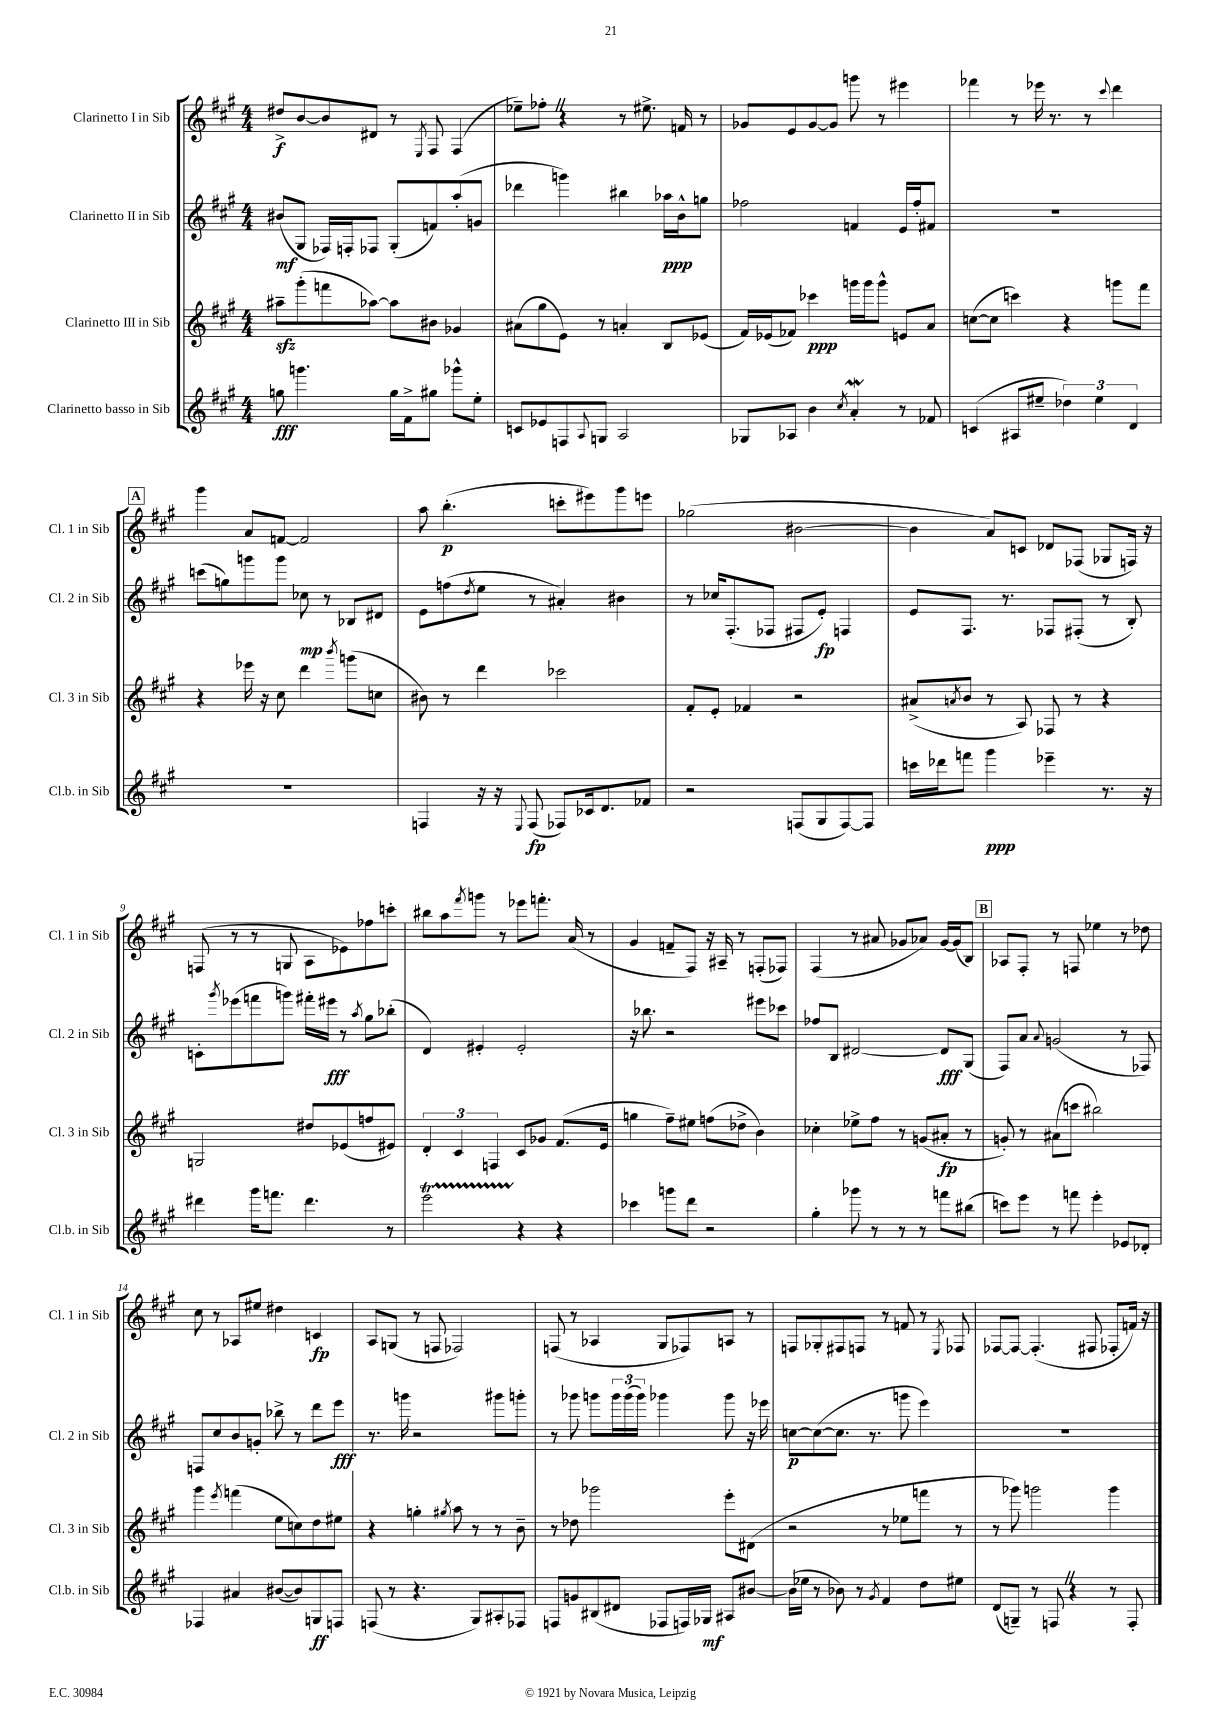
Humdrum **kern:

**kern	**dynam	**kern	**dynam	**kern	**dynam	**kern	**dynam
*part4	*part4	*part3	*part3	*part2	*part2	*part1	*part1
*staff4	*staff4	*staff3	*staff3	*staff2	*staff2	*staff1	*staff1
*I"Clarinetto basso in Sib	*	*I"Clarinetto III in Sib	*	*I"Clarinetto II in Sib	*	*I"Clarinetto I in Sib	*
*I'Cl.b. in Sib	*	*I'Cl. 3 in Sib	*	*I'Cl. 2 in Sib	*	*I'Cl. 1 in Sib	*
*clefG2	*	*clefG2	*	*clefG2	*	*clefG2	*
*k[f#c#g#]	*	*k[f#c#g#]	*	*k[f#c#g#]	*	*k[f#c#g#]	*
*M4/4	*	*M4/4	*	*M4/4	*	*M4/4	*
=1	=1	=1	=1	=1	=1	=1	=1
8ggn\	fff	8aa#Xzz~\L	.	(8b#X/L	mf	8dd#X^/L	f
4.gggn\	.	(8ggg#'\	.	8G#/J	.	[8b/	.
.	.	8fffn\	.	16F-X/LL)	.	8b/]	.
.	.	.	.	16Fn'/J	.	.	.
.	.	[8aa-X\J)	.	8F-X/J	.	8d#X/J	.
16gg\LL	.	8aa-\L]	.	(8G#'/L	.	8r	.
16f#^\J	.	.	.	.	.	.	.
.	.	.	.	.	.	8qE/	.
8gg#X\J	.	8b#X\J	.	8fn/)	.	8F#/	.
8ggg-X^^\L	.	4g-X/	.	(8aa'/	.	(4F#/	.
8ee'\J	.	.	.	8gn/J	.	.	.
=2	=2	=2	=2	=2	=2	=2	=2
8cn/L	.	(8a#X\L	.	4ddd-X\	.	8ee-X~\L)	.
8e-X/	.	8gg#\	.	.	.	8ff-X'Z\J	.
8Fn/	.	8e\J)	.	4gggn\)	.	4r	.
8qqA/	.	.	.	.	.	.	.
8Gn/J	.	8r	.	.	.	.	.
2A/	.	4an'/	.	4bb#X\	.	8r	.
.	.	.	.	.	.	8.ee#X^\	.
.	.	8B/L	.	16aa-X\LL	ppp	.	.
.	.	.	.	16b^^\J	.	16fn/	.
.	.	(8e-X/J	.	8ggn\J	.	8r	.
=3	=3	=3	=3	=3	=3	=3	=3
8G-X/L	.	16f#/LL)	.	2ff-X\	.	8g-X/L	.
.	.	(16e-X/J	.	.	.	.	.
8A-X/J	.	8f-X/J)	.	.	.	8e/	.
4b\	.	4ccc-X\	ppp	.	.	[8g-/	.
.	.	.	.	.	.	8g-/J]	.
8qcc#/	.	.	.	.	.	.	.
4aw'/	.	16gggn\LL	.	4fn/	.	8gggn\	.
.	.	16ggg\J	.	.	.	.	.
.	.	8ggg^^\J	.	.	.	8r	.
8r	.	8en/L	.	16e/LL	.	4eee#X\	.
.	.	.	.	16ff-'/J	.	.	.
8f-X/	.	8a/J	.	8f#X/J	.	.	.
=4	=4	=4	=4	=4	=4	=4	=4
(4cn/	.	([8ccn\L	.	1r	.	4fff-X\	.
.	.	8cc\J]	.	.	.	.	.
8A#X/L	.	4cccn\)	.	.	.	8r	.
8ee#X~/J	.	.	.	.	.	16eee-X\	.
.	.	.	.	.	.	8.r	.
6dd-X\)	.	4r	.	.	.	.	.
.	.	.	.	.	.	8r	.
6ee#\	.	.	.	.	.	.	.
.	.	.	.	.	.	8qqccc#/	.
.	.	8gggn\L	.	.	.	4ddd\	.
6d/	.	.	.	.	.	.	.
.	.	8fff#\J	.	.	.	.	.
!!LO:LB:g=z
!!LO:REH:place=s1:t=A
=5	=5	=5	=5	=5	=5	=5	=5
1r	.	4r	.	(8cccn\L	.	4ggg#\	.
.	.	.	.	8ggn\)	.	.	.
.	.	16eee-X\	.	8gggn\	.	8a/L	.
.	.	16r	.	.	.	.	.
.	.	8cc#\	.	8ggg\J	.	[8fn/J	.
.	.	4ddd\	.	8cc-X\	mp	2f/]	.
.	.	.	.	8r	.	.	.
.	.	8qbbb/	.	.	.	.	.
.	.	(8gggn\L	.	8B-X/L	.	.	.
.	.	8ccn\J	.	8d#X/J	.	.	.
=6	=6	=6	=6	=6	=6	=6	=6
4Fn/	.	8b#X\)	.	8e\L	.	8aa\	.
.	.	8r	.	(8ffn\	.	(4.bb'\	p
.	.	.	.	8qdd/	.	.	.
16r	.	4ddd\	.	8ee\J	.	.	.
16r	.	.	.	.	.	.	.
8qqE/	.	.	.	.	.	.	.
(8F/	fp	.	.	8r	.	.	.
8F-X/L)	.	2ccc-X\	.	4a#X'/)	.	8cccn'\L	.
16c-X/k	.	.	.	.	.	8eee#X\)	.
8.d/	.	.	.	.	.	.	.
.	.	.	.	4b#X\	.	8ggg#\	.
8f-X/J	.	.	.	.	.	8eeen\J	.
=7	=7	=7	=7	=7	=7	=7	=7
2r	.	8f#'/L	.	8r	.	(2gg-X\	.
.	.	8e'/J	.	16cc-X/KL	.	.	.
.	.	.	.	(8.F#'/	.	.	.
.	.	4f-X/	.	.	.	.	.
.	.	.	.	8F-X/J	.	.	.
(8Fn/L	.	2r	.	8F#X/L	.	[2b#X\	.
8G#/	.	.	.	8e'/J)	fp	.	.
[8F/)	.	.	.	4Fn/	.	.	.
8F/J]	.	.	.	.	.	.	.
=8	=8	=8	=8	=8	=8	=8	=8
16cccn\LL	.	(8a#X^/L	.	8e/L	.	4b#\]	.
16ddd-X\J	.	.	.	.	.	.	.
.	.	8qan/	.	.	.	.	.
8fffn\J	.	8b/J	.	8.F#/J	.	.	.
4ggg#\	ppp	8r	.	.	.	8a/L)	.
.	.	.	.	8.r	.	.	.
.	.	8A/)	.	.	.	8cn/J	.
4eee-X~\	.	8F-X/	.	8F-X/L	.	8d-X/L	.
.	.	8r	.	(8F#X'/J	.	(8F-X/J	.
8.r	.	4r	.	8r	.	8G-X/L	.
.	.	.	.	8B'/)	.	16Fn/Jk)	.
16r	.	.	.	.	.	16r	.
!!LO:LB:g=z
=9	=9	=9	=9	=9	=9	=9	=9
4ddd#X\	.	2Gn/	.	8cn'\L	.	(8Fn/	.
.	.	.	.	8qggg#/	.	.	.
.	.	.	.	(8eee-X\	.	8r	.
16ggg#\KL	.	.	.	8fffn\	.	8r	.
8.fffn\J	.	.	.	.	.	.	.
.	.	.	.	8gggn\J)	.	8Gn/	.
4.ddd#\	.	8dd#X/L	.	16fff#X'\LL	.	8A\L	.
.	.	.	.	16eee#X\JJ	fff	.	.
.	.	(8e-X/	.	8r	.	8e-X\)	.
.	.	.	.	8qaa/	.	.	.
.	.	8ffn/	.	8gg#\L	.	8ff-X\	.
8r	.	8e#X/J)	.	(8bb-X'\J	.	8cccn'\J	.
=10	=10	=10	=10	=10	=10	=10	=10
2eeeT\	.	6d'/	.	4d/)	.	8bb#X\L	.
.	.	.	.	.	.	8aa\	.
.	.	6c#/	.	.	.	.	.
.	.	.	.	.	.	8qfff#/	.
.	.	.	.	4e#X'/	.	8gggn\J	.
.	.	6Fn/	.	.	.	.	.
.	.	.	.	.	.	8r	.
4r	.	8c#/L	.	2e#'/	.	8eee-X\L	.
.	.	8g-X/J	.	.	.	8.fffn'\J	.
4r	.	(8.f#/L	.	.	.	.	.
.	.	.	.	.	.	(16a/	.
.	.	.	.	.	.	8r	.
.	.	16e/Jk	.	.	.	.	.
=11	=11	=11	=11	=11	=11	=11	=11
4ccc-X\	.	4ggn\	.	16r	.	4g#/	.
.	.	.	.	8.bb-X\	.	.	.
8gggn\L	.	8ff#~\L)	.	2r	.	8fn~/L	.
8ddd\J	.	8ee#X\J	.	.	.	8F#/J)	.
2r	.	(8ffn\L	.	.	.	16r	.
.	.	.	.	.	.	16A#X~/	.
.	.	8dd-X^\J	.	.	.	8r	.
.	.	4b\)	.	8eee#X\L	.	(8Fn'/L	.
.	.	.	.	8ccc-X\J	.	8F-X/J)	.
=12	=12	=12	=12	=12	=12	=12	=12
4gg#'\	.	4cc-X'\	.	8ff-X/L	.	(4F#/	.
.	.	.	.	8B/J	.	.	.
8ggg-X\	.	8ee-X^\L	.	[2d#X/	.	8r	.
8r	.	8ff#\J	.	.	.	8a#X/	.
8r	.	8r	.	.	.	8g-X/L	.
8r	.	(8gn/L	.	.	.	8a-X/J)	.
8fffn\L	.	8a#X'/J	fp	8d#/L]	fff	[16g-/LL	.
.	.	.	.	.	.	(16g-/J]	.
(8bb#X\J	.	8r	.	(8G#/J	.	8B/J)	.
!!LO:REH:place=s1:t=B
=13	=13	=13	=13	=13	=13	=13	=13
8cccn\L)	.	8gn'/)	.	8F#/L)	.	8A-X/L	.
8eee\J	.	8r	.	8a/J	.	8F#'/J	.
.	.	.	.	8qqa/	.	.	.
8r	.	(8a#X\L	.	(2gn/	.	8r	.
8fffn\	.	8cccn\J	.	.	.	8Fn/	.
4eee'\	.	2bb#X\)	.	.	.	4ee-X\	.
8e-X/L	.	.	.	8r	.	8r	.
8d-X'/J	.	.	.	8F-X/)	.	8dd-X\	.
!!LO:LB:g=z
=14	=14	=14	=14	=14	=14	=14	=14
4F-X/	.	4ggg#\	.	8Fn/L	.	8cc#\	.
.	.	.	.	8cc#/	.	8r	.
.	.	8qeee/	.	.	.	.	.
4a#X/	.	(4fffn\	.	8b/	.	8A-X/L	.
.	.	.	.	8gn'/J	.	8ee#X/J	.
([8b#X/L	.	8ee\L	.	8bb-X^\	.	4dd#X\	.
8b#/])	.	8ccn\)	.	8r	.	.	.
8Gn/	ff	8dd\	.	8ddd\L	.	4cn/	fp
8Fn/J	.	8ee#X\J	.	8eee\J	fff	.	.
=15	=15	=15	=15	=15	=15	=15	=15
(8Fn/	.	4r	.	8.r	.	8A/L	.
8r	.	.	.	.	.	(8Gn/J	.
.	.	.	.	16gggn\	.	.	.
4.r	.	4ggn'\	.	2r	.	8r	.
.	.	.	.	.	.	8Fn/	.
.	.	8qgg#X/	.	.	.	.	.
.	.	8aa\	.	.	.	2F-X/)	.
8G#/L)	.	8r	.	.	.	.	.
8A#X'/	.	8r	.	8ggg#X\L	.	.	.
8F-X/J	.	8b~\	.	8gggn'\J	.	.	.
=16	=16	=16	=16	=16	=16	=16	=16
8Fn/L	.	8r	.	8r	.	(8Fn/	.
8gn/	.	8dd-X\	.	8ggg-X\	.	8r	.
(8B#X/	.	2ggg-X\	.	8gggn\L	.	4A-X/	.
8d#X/J	.	.	.	24ggg\L	.	.	.
.	.	.	.	(24ggg\	.	.	.
.	.	.	.	24ggg\JJ)	.	.	.
8F-X/L	.	.	.	4ggg-X\	.	8G#/L	.
16Fn/L)	.	.	.	.	.	8F-X/)	.
16G-X/JJ	mf	.	.	.	.	.	.
8A#X/L	.	8eee'\L	.	8ggg-\	.	8An/J	.
[8b#X/J	.	(8d#X\J	.	16r	.	8r	.
.	.	.	.	16eee-X\	.	.	.
=17	=17	=17	=17	=17	=17	=17	=17
(16b#\LL]	.	2r	.	[8ccn\L	p	8Fn/L	.
16ee-X\JJ	.	.	.	.	.	.	.
8r	.	.	.	(8cc\_	.	8G-X'/	.
8b-X\)	.	.	.	8.cc\J]	.	8F#X/	.
8r	.	.	.	.	.	8Fn/J	.
.	.	.	.	8.r	.	.	.
8qg#/	.	.	.	.	.	.	.
4f#/	.	8r	.	.	.	8r	.
.	.	8ee-X\L	.	8gggn\	.	8fn/	.
8dd\L	.	8fffn\J	.	4eee\)	.	8r	.
.	.	.	.	.	.	8qE/	.
8ee#X\J	.	8r	.	.	.	8F-X/	.
=18	=18	=18	=18	=18	=18	=18	=18
(8d/L	.	8r	.	1r	.	[8F-X/L	.
8Gn~/J)	.	8ggg-X\)	.	.	.	8F-/J_	.
8r	.	2gggn\	.	.	.	(4.F-'/]	.
8FnZ/	.	.	.	.	.	.	.
4r	.	.	.	.	.	.	.
.	.	.	.	.	.	8F#X/	.
8r	.	4ggg\	.	.	.	8F-X'/L	.
8F'/	.	.	.	.	.	16fn/Jk)	.
.	.	.	.	.	.	16r	.
==	==	==	==	==	==	==	==
*-	*-	*-	*-	*-	*-	*-	*-
